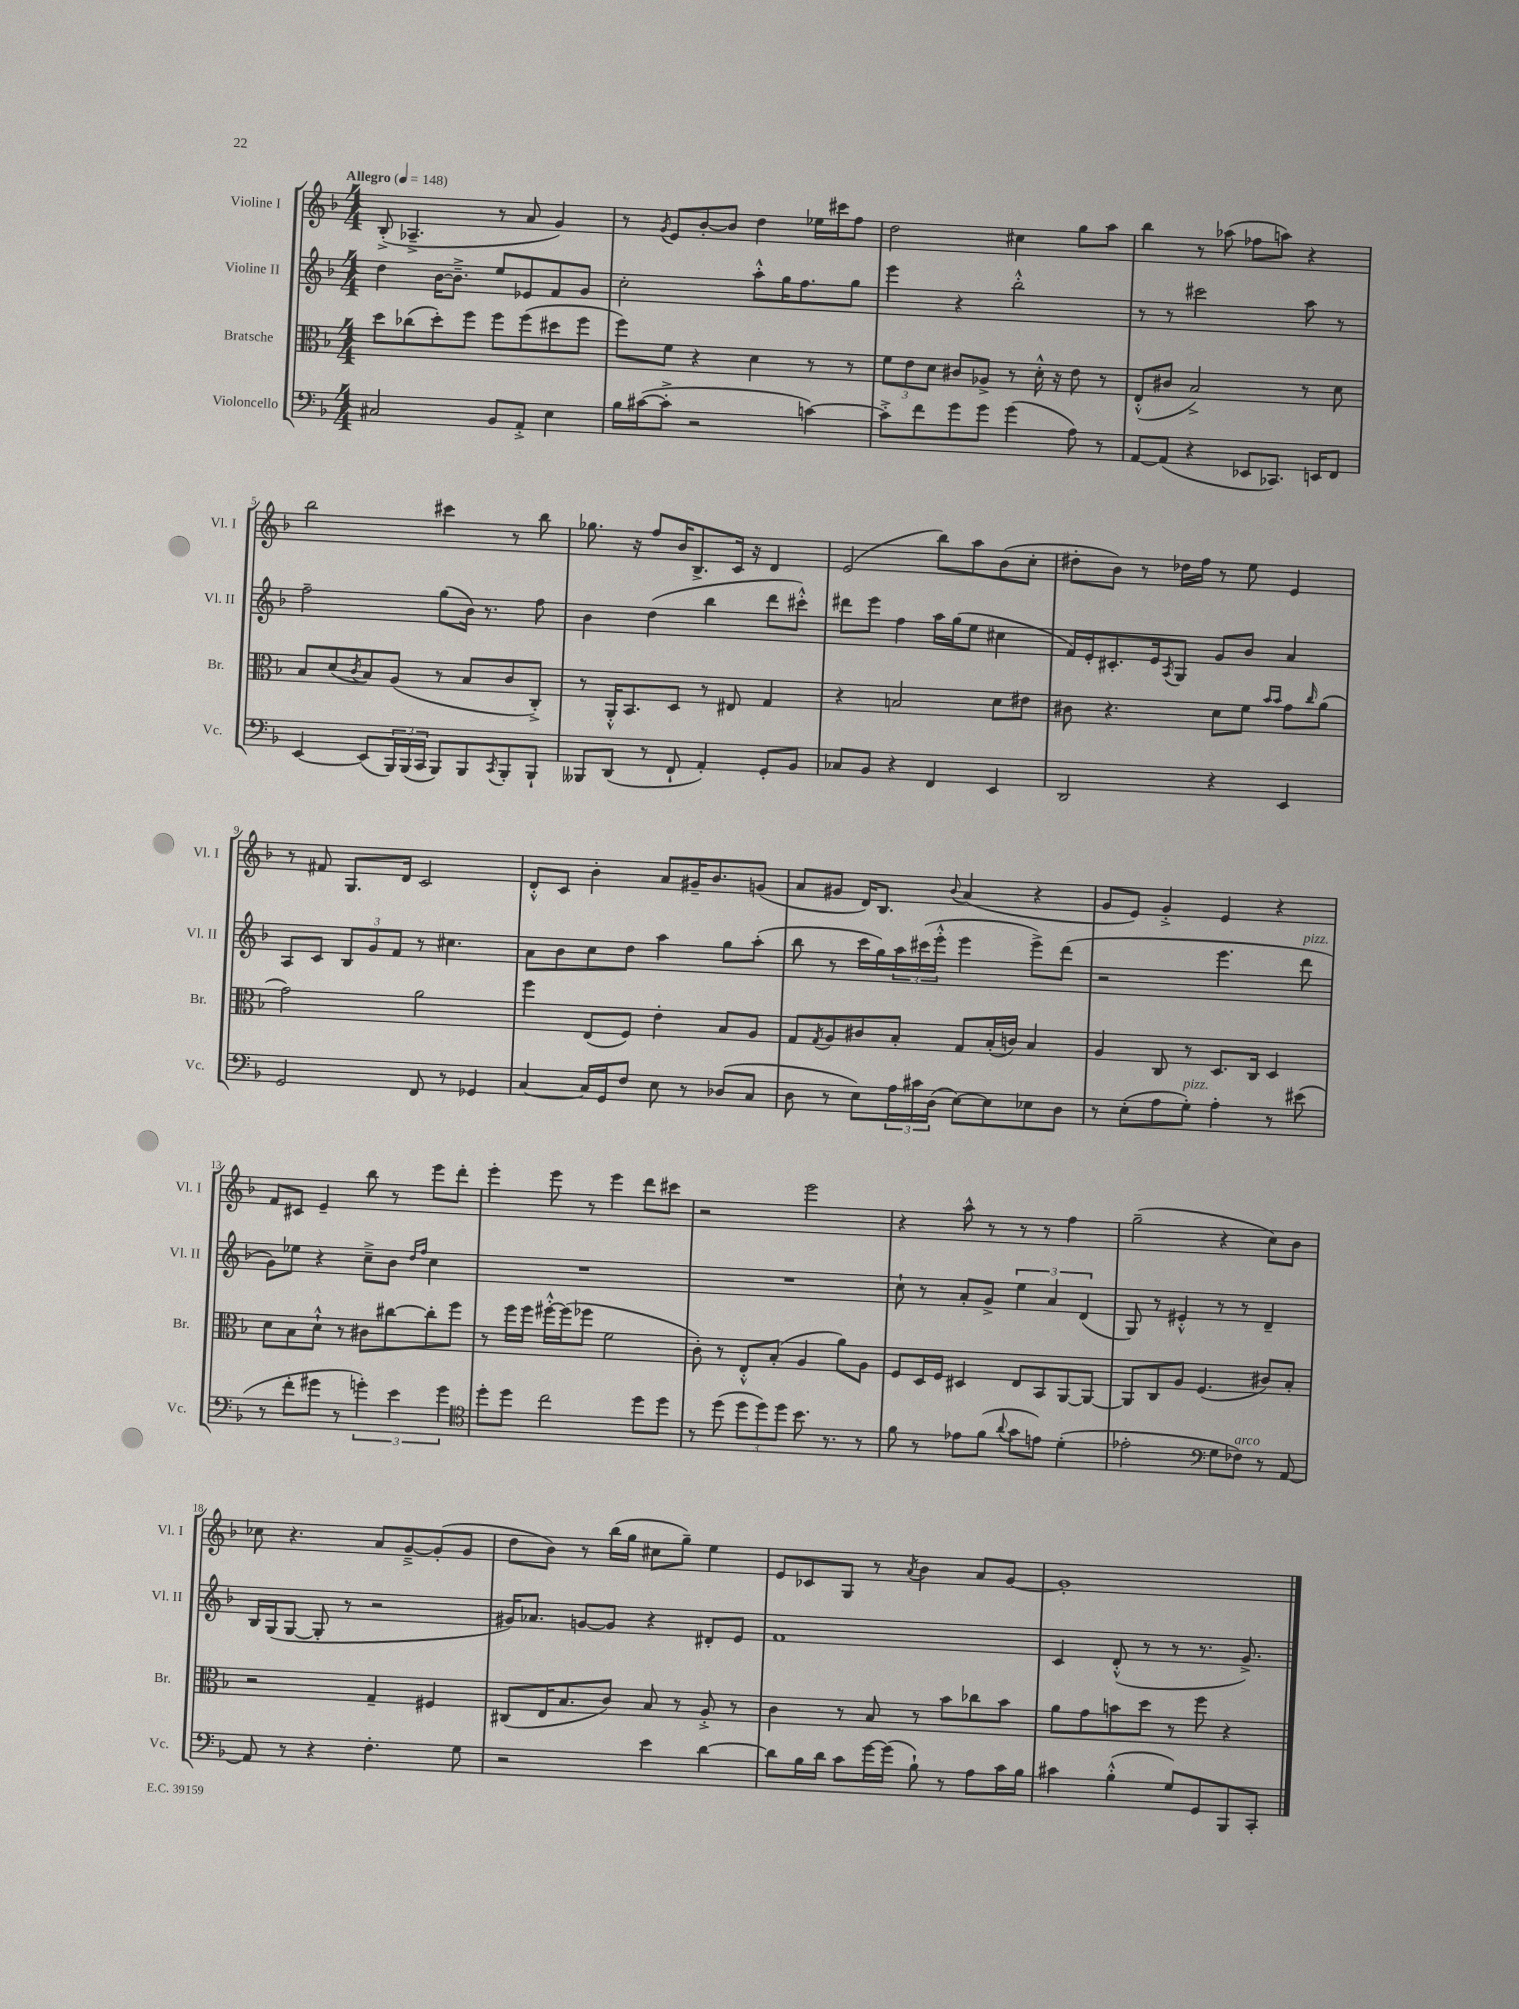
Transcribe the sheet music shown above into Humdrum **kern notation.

**kern	**kern	**kern	**kern
*part4	*part3	*part2	*part1
*staff4	*staff3	*staff2	*staff1
*I"Violoncello	*I"Bratsche	*I"Violine II	*I"Violine I
*I'Vc.	*I'Br.	*I'Vl. II	*I'Vl. I
*clefF4	*clefC3	*clefG2	*clefG2
*k[b-]	*k[b-]	*k[b-]	*k[b-]
*M4/4	*M4/4	*M4/4	*M4/4
*MM148	*MM148	*MM148	*MM148
=1	=1	=1	=1
!	!	!	!LO:TX:a:B:t=Allegro
2C#X/	8dd\L	4dd\	(8B-'^/
.	(8cc-X\	.	4.A-X~^/
.	8dd'\)	[16b-\KL	.
.	.	8.b-~^\J]	.
.	8ff\J	.	.
8BB-/L	8ff\L	8ee/L	8r
8AA'^/J	(8ff\	8e-X/	8a/
4E\	8dd#X\	8f/	4g/)
.	8ff\J	8g/J	.
=2	=2	=2	=2
16B-\LL	8ff\L)	2cc'\	8r
([16c#X\J	.	.	.
.	.	.	8qg/
8c#'^\J]	8f\J	.	8e/L
2r	4r	.	[8b-'/
.	.	.	8b-/J]
.	4d\	8aa'^^\L	4dd\
.	.	16gg\K	.
.	.	8.ff\	.
[4cn\)	8r	.	16ee-X\LL
.	.	.	16ccc#X\J
.	8r	8gg\J	8ff\J
=3	=3	=3	=3
8c'^\L]	12f\L	4eee\	2dd\
.	12e\	.	.
8f\	.	.	.
.	12d\J	.	.
8g\	8c#X/L	4r	.
8g\J	8A-X^/J	.	.
(4g\	8r	2bb-'^^\	4cc#X\
.	16d'^^\	.	.
.	16r	.	.
8A\)	8e\	.	8gg\L
8r	8r	.	8aa\J
=4	=4	=4	=4
[8AA/L	(8E'^^/L	8r	4bb-\
(8AA/J]	8c#X/J	8r	.
4r	2B-^/)	2ccc#X\	8r
.	.	.	(8aa-X\
8EE-X/L	.	.	8ff-X\L
8.CC-X/J)	.	.	8aan\J)
.	8r	8aa\	4r
16EEn/KL	.	.	.
8FF/J	8d\	8r	.
!!LO:LB:g=z
=5	=5	=5	=5
[4EE/	8B-/L	2ff~\	2bb-\
.	(8d/	.	.
.	8qc/	.	.
(8EE/L]	8B-/)	.	.
24BBB-/L)	(8A/J	.	.
(24BBB-/	.	.	.
24CC/JJ	.	.	.
8BBB-/L)	8r	(8gg\L	4ccc#X\
8BBB-/	8B-/L	16b-\Jk)	.
.	.	8.r	.
8qCC/	.	.	.
8BBB-'/	8c/	.	8r
8BBB-`/J	8C'^/J)	8ff\	8bb-\
=6	=6	=6	=6
8BBB--X/L	8r	4b-\	8.gg-X\
(8DD/J	16AA'^^/KL	.	.
.	8.BB-/	.	16r
8r	.	(4dd\	8ff/L
8FF`/	8D/J	.	16b-/K
.	.	.	8.B-^/
4AA'/)	8r	4bb-\	.
.	8E#X/	.	16c/Jk
.	.	.	16r
8GG'/L	4G/	8ddd\L	4d/
8BB-/J	.	8ccc#X'^^\J)	.
=7	=7	=7	=7
8C-X/L	4r	8ddd#X\L	(2e/
8BB-/J	.	8eee\J	.
4r	2Bn/	4ff\	.
4FF/	.	16aa\LL	8bb-\L)
.	.	(16gg\J	.
.	.	8ee\J	8aa\
4EE/	8d\L	4cc#X\	(8b-\
.	8e#X\J	.	8cc'\J
=8	=8	=8	=8
2DD/	8c#X\	16f/LL)	8dd#X'\L
.	.	16e'/J	.
.	4.r	8.c#X'/	8b-\J)
.	.	.	8r
.	.	16e/k	.
.	.	8qA/	.
.	.	8G/J	16dd-X\LL
.	.	.	16ff\JJ
4r	8d\L	8g/L	8r
.	8f\J	8b-/J	8ee\
.	16qqb-/LL	.	.
.	16qqb-/JJ	.	.
4EE/	8g\L	4a/	4e/
.	16qqcc/	.	.
.	(8a\J	.	.
!!LO:LB:g=z
=9	=9	=9	=9
2GG/	2g\)	8A/L	8r
.	.	8c/J	8f#X/
.	.	12B-/L	8.G/L
.	.	12g/	.
.	.	12f/J	.
.	.	.	16d/Jk
8FF/	2a\	8r	2c/
8r	.	4.cc#X\	.
4GG-X/	.	.	.
=10	=10	=10	=10
[4C/	4ff\	8a\L	8d'^^/L
.	.	8b-\	8c/J
16C/LL]	(8E/L	8cc\	4b-'\
16GG/J	.	.	.
8F/J	8F/J)	8dd\J	.
8E\	4e'\	4aa\	8a/L
8r	.	.	16g#X~/K
.	.	.	8.b-/
(8D-X/L	8B-/L	8gg\L	.
8C/J	8A/J	(8aa'\J	(8gn/J
=11	=11	=11	=11
8D\	8G/L	8bb-\	8a/L
.	8qG/	.	.
8r	8A/	8r	8g#X/J
8E\L)	8c#X/	16ccc\LL	16d/KL)
.	.	16gg\)	8.B-/J
24A\L	8B-'/J	24aa\	.
24c#X\	.	(24ccc#X\	.
(24D\JJ	.	24eee'^^\JJ	.
.	.	.	8qqb-/
[8E\L)	8G/L	4eee\	(4a/
8E\]	(16B-'/L	.	.
.	16cn/JJ)	.	.
8E-X\	4B-/	8eee^\L)	4r
8D\J	.	(8ddd\J	.
=12	=12	=12	=12
8r	4A/	2r	8g/L
(8E'\L	.	.	8e/J)
8A\	8C/	.	4g'^/
!LO:TX:a:i:t=pizz.	!	!	!
8G'\J)	8r	.	.
4A'\	8.D/L	4.eee\	4e/
.	16C/Jk	.	.
8r	4D/	.	4r
!	!	!LO:TX:a:i:t=pizz.	!
(8e#X\	.	8ddd\	.
!!LO:LB:g=z
=13	=13	=13	=13
8r	8d\L	8g\L)	8f/L
8f'\L	8B-\	8ee-X\J	8c#X/J
8g#X\J	8d`^^\J	4r	4e~/
8r	8r	.	.
6gn'\)	8c#X\L	8cc~^\L	8bb-\
.	[8cc#X\	8b-\J	8r
6e\	.	.	.
.	.	16qqdd/LL	.
.	.	16qqff/JJ	.
.	8cc#'\]	4cc\	8eee\L
6g\	.	.	.
.	8ff\J	.	8ddd'\J
=14	=14	=14	=14
*clefC4	*	*	*
8dd'\L	8r	1r	4eee'\
8dd\J	16ff\LL	.	.
.	16ff\JJ	.	.
2cc\	[16ff#X'^^\LL	.	8eee\
.	(16ff#\J]	.	.
.	8ff-X\J	.	8r
.	2f\	.	4eee\
8dd\L	.	.	8ddd\L
8dd\J	.	.	8ccc#X\J
=15	=15	=15	=15
8r	8c'\)	1r	2r
(8dd\	8r	.	.
12dd\L	8E'^^/L	.	.
12dd\)	.	.	.
.	(8B-'/J	.	.
12dd\J	.	.	.
8.b-\	4A/	.	2eee\
8.r	.	.	.
.	8a\L)	.	.
8r	8A\J	.	.
=16	=16	=16	=16
8f\	8F/L	8cc`\	4r
8r	16D/L	8r	.
.	16F/JJ	.	.
8e-X\L	4D#X/	8a'/L	8aa^^\
(8f\J	.	8g^/J	8r
8qqa/	.	.	.
8g\L	8E/L	6ee\	8r
8en\J)	8BB-/	.	8r
.	.	6a/	.
(4d'\	[8AA/	.	4ff\
.	.	(6d/	.
.	8AA/J_	.	.
=17	=17	=17	=17
2e-X'\	8AA/L]	8G/)	(2gg~\
.	8C/	8r	.
.	8A/J	4e#X'^^/	.
.	(4.F/	.	.
*clefF4	*	*	*
8G\L	.	8r	4r
!LO:TX:a:i:t=arco	!	!	!
8F-X\J)	.	8r	.
8r	8c#X/L)	4d~/	8cc\L)
[8AA/	8B-'/J	.	8b-\J
!!LO:LB:g=z
=18	=18	=18	=18
8AA/]	2r	16B-/LL	8cc-X\
.	.	(16G/J	.
8r	.	[8G/J	4.r
4r	.	8G'/]	.
.	.	8r	.
4.F'\	4G~/	2r	8a/L
.	.	.	[8g~^/
.	4F#X/	.	(8g'/]
8G\	.	.	8g/J
=19	=19	=19	=19
2r	(8C#X/L	16g#X/KL)	8dd\L
.	.	8.a-X/J	.
.	16E/K	.	8b-\J)
.	8.B-/	.	.
.	.	[8gn/L	8r
.	8c/J)	8g/J]	(16bb-\LL
.	.	.	16gg\JJ
4e\	8B-/	4r	8cc#X\L
.	8r	.	8gg~\J)
[4d\	8A'^/	8d#X'/L	4ee\
.	8r	8e/J	.
=20	=20	=20	=20
8d\L]	4c\	1f	8e/L
16B-\L	.	.	8c-X/
16d\JJ	.	.	.
8c\L	8r	.	8G/J
[16g\L	8B-/	.	8r
(16g\JJ]	.	.	.
.	.	.	8qa/
8B-`\)	8r	.	4b-\
8r	8b-\L	.	.
8A\L	8cc-X\	.	8a/L
16c\L	8b-\J	.	[8g/J
16B-\JJ	.	.	.
=21	=21	=21	=21
4c#X\	8a\L	4c/	1g']
.	8g\	.	.
(4B-'^^\	8bn\	(8d'^^/	.
.	8dd\J	8r	.
8G/L)	8r	8r	.
8GG/	8ff\	8.r	.
8BBB-/	4r	.	.
.	.	8.g^/)	.
8CC'/J	.	.	.
==	==	==	==
*-	*-	*-	*-
